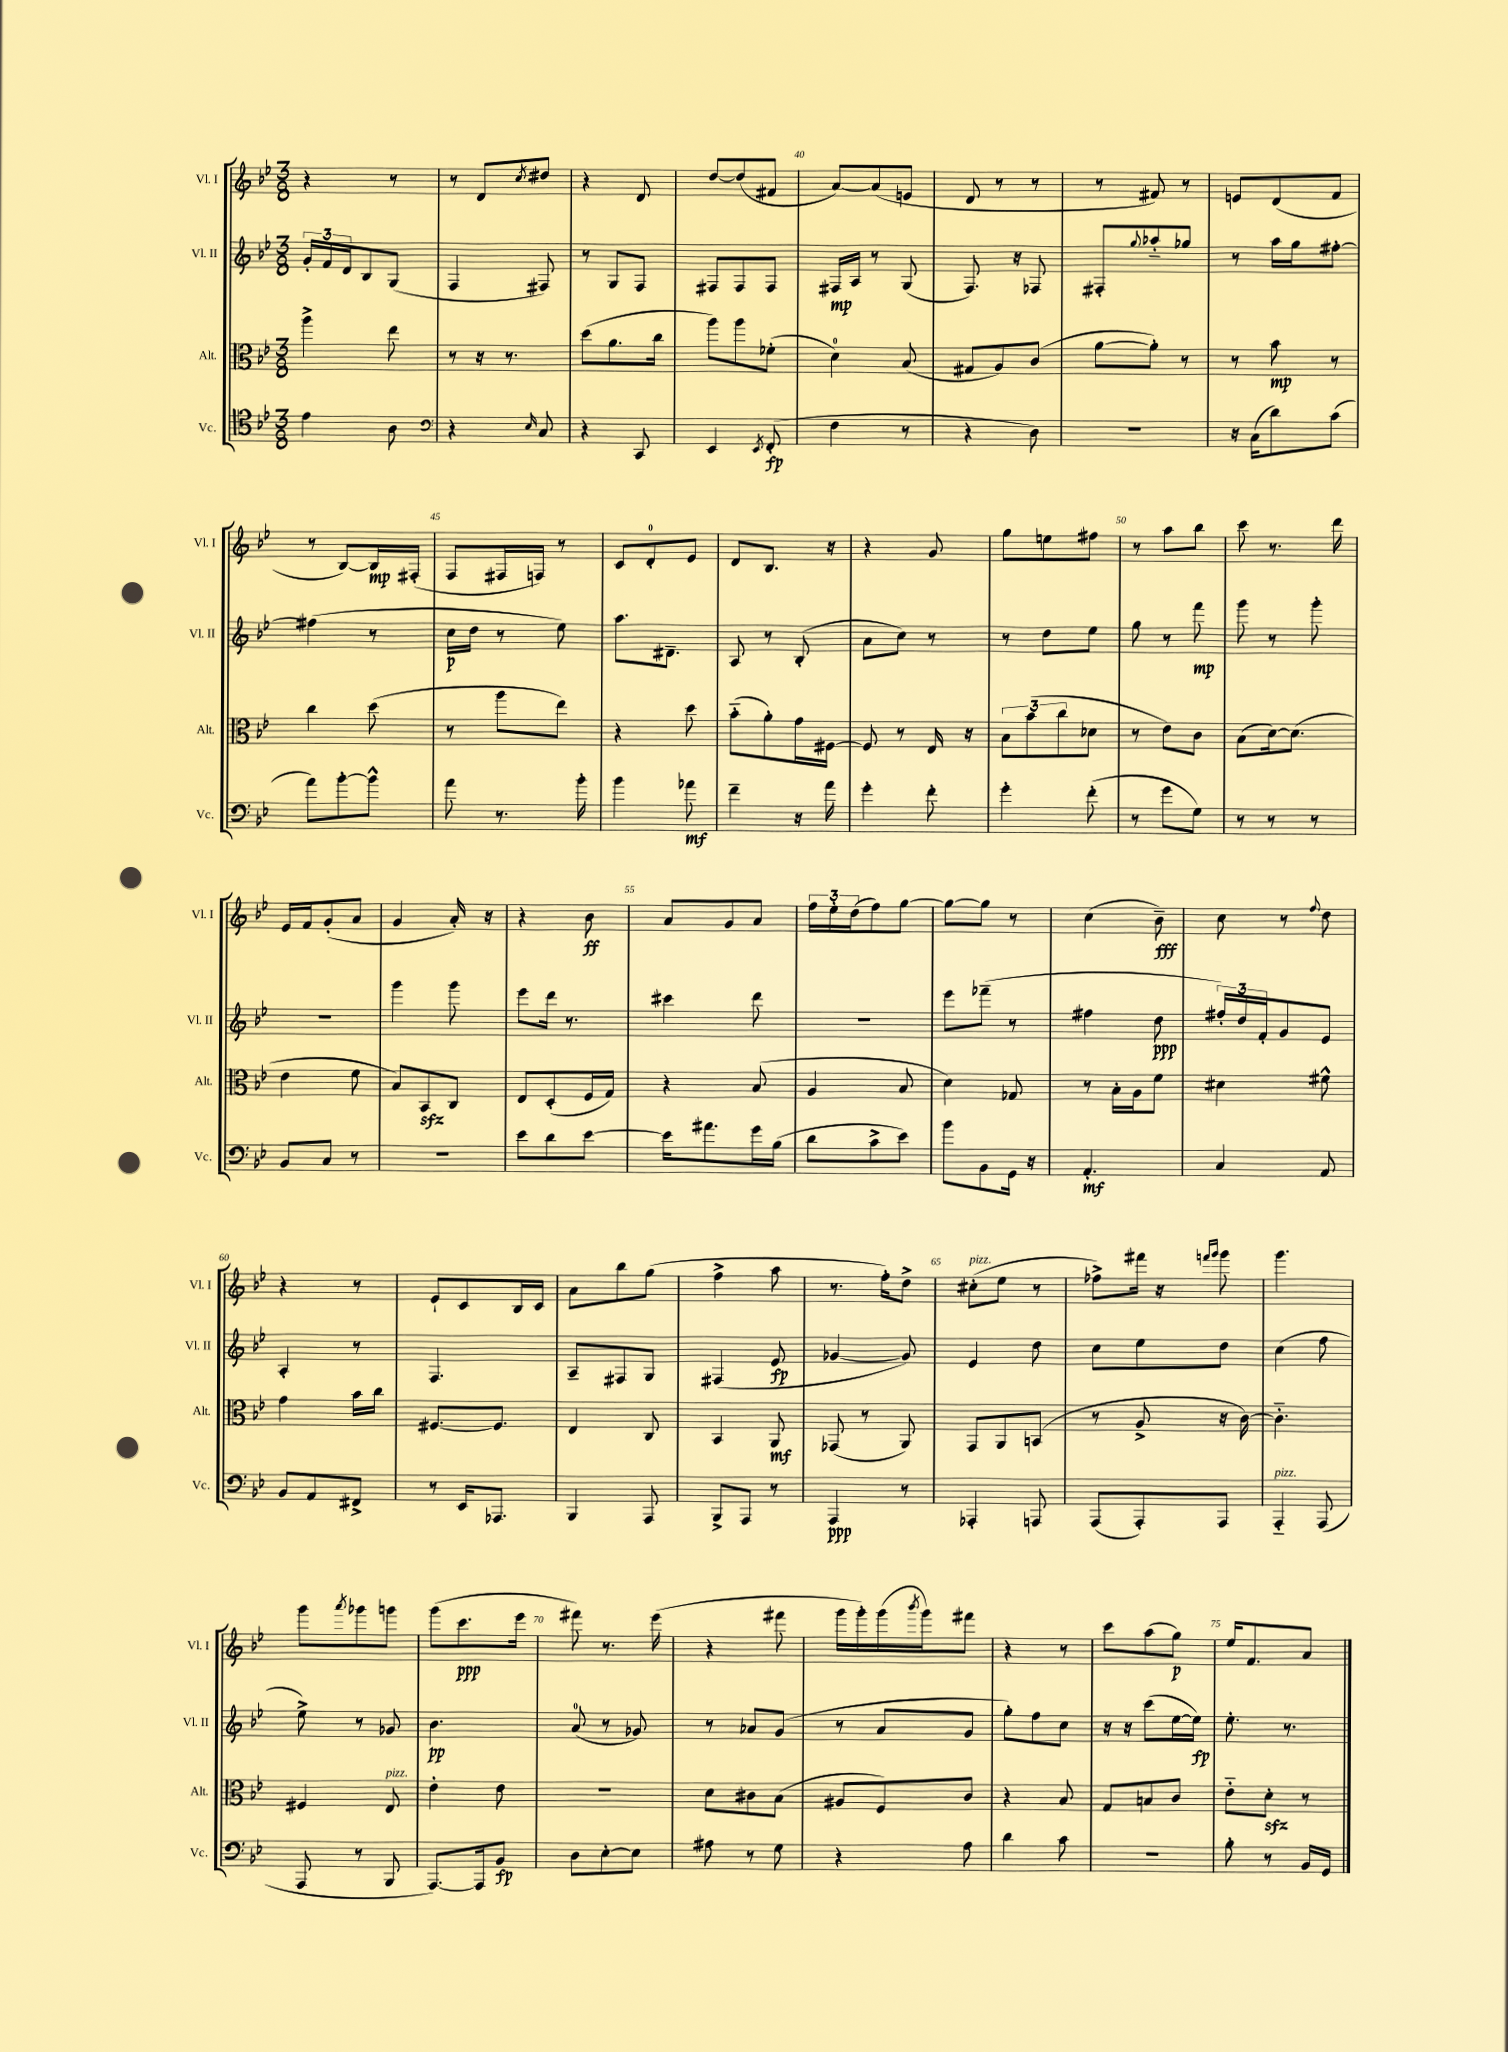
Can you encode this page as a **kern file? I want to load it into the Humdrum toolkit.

**kern	**kern	**kern	**kern
*staff4	*staff3	*staff2	*staff1
*clefC4	*clefC3	*clefG2	*clefG2
*k[b-e-]	*k[b-e-]	*k[b-e-]	*k[b-e-]
*M3/8	*M3/8	*M3/8	*M3/8
4e-\	4aa^\	24g'/LL	4r
.	.	24f/	.
.	.	24d/J	.
.	.	8B-/	.
8A\	8ee-\	(8G/J	8r
=	=	=	=
*clefF4	*	*	*
4r	8r	4F/	8r
.	16r	.	8d/L
.	8.r	.	.
16qqE-/	.	.	8qcc/
8C/	.	8F#/)	8dd#/J
=	=	=	=
4r	(8dd\L	8r	4r
.	8.a\	8G/L	.
8CC/	.	8F/J	8d/
.	16cc\Jk	.	.
=	=	=	=
4EE-/	8aa\L)	8F#/L	[8dd/L
.	8aa\	8F#/	(8dd/]
8qEE-/	.	.	.
(8FF'/	(8f-'\J	8F#/J	8f#/J
=	=	=	=
4F\	4d\)	16F#/LL	[8a/L)
.	.	16A/JJ	.
.	.	8r	(8a/]
8r	(8B-/	(8G/	8e/J
=	=	=	=
4r	8G#/L	8.F/)	8d/
.	8A/)	.	8r
.	.	16r	.
8D\)	(8c/J	8F-/	8r
=	=	=	=
4.r	[8a\L	8F#'/L	8r
.	.	8qqgg/	.
.	8a'\]J)	8aa-'~/	8f#/)
.	8r	8gg-/J	8r
=	=	=	=
16r	8r	8r	8e/L
(16C\LK	.	.	.
8d\)	8b-\	16aa\LL	(8d/
.	.	16gg\J	.
(8c\J	8r	[8ff#'\J	8f/J
=	=	=	=
8a\L)	4cc\	(4ff#\]	8r
[8b-'\	.	.	[8B-/L)
8b-^^\]J	(8dd\	8r	16B-/]L
.	.	.	(16F#'/JJ
=	=	=	=
8a\	8r	16cc\LL	8F/L
.	.	16dd\JJ	.
8.r	8aa\L	8r	16F#/L
.	.	.	16F/JJ)
.	8ee-\J)	8ee-\)	8r
16b-'\	.	.	.
=	=	=	=
4b-\	4r	8.aa\L	8c/L
.	.	.	8d'/
.	.	8.d#~\J	.
8a-\	8dd\	.	8e-/J
=	=	=	=
4f~\	(8b-'~\L	8A/	8d/L
.	8a'\)	8r	8.B-/J
16r	16g\L	(8B-'/	.
16a\	[16F#\JJ	.	16r
=	=	=	=
4g'\	8F#/]	8a\L	4r
.	8r	8cc\J)	.
8f'\	16E-/	8r	8g/
.	16r	.	.
=	=	=	=
4g'\	12B-\L	8r	8gg\L
.	(12b-\	.	.
.	.	8dd\L	8ee\
.	12cc\	.	.
(8f'\	8d-\J	8ee-\J	8ff#\J
=	=	=	=
8r	8r	8gg\	8r
8g\L	8e-\L)	8r	8aa\L
8G\J)	8c\J	8fff\	8bb-\J
=	=	=	=
8r	(8B-\L	8ggg\	8ccc\
8r	[16d\k)	8r	8.r
.	(8.d\]J	.	.
8r	.	8ggg'\	.
.	.	.	16ddd\
=	=	=	=
8BB-/L	4e-\	4.r	16e-/LL
.	.	.	16f/J
8C/J	.	.	(8g'/
8r	8f\	.	8a/J
=	=	=	=
4.r	8B-/L)	4ggg\	4g/
.	8BB-/	.	.
.	8C/J	8ggg\	16a'/)
.	.	.	16r
=	=	=	=
8e-\L	8E-/L	8eee-\L	4r
8d\	(8D'/	16ddd\Jk	.
.	.	8.r	.
[8e-\J	16F/L	.	8b-\
.	16G/JJ)	.	.
=	=	=	=
16e-\]LK	4r	4ccc#\	8a/L
8.a#\	.	.	.
.	.	.	8g/
16g\L	(8B-/	8ddd\	8a/J
(16B-\JJ	.	.	.
=	=	=	=
8d\L	4A/	4.r	24ff\LL
.	.	.	24ee-'\
.	.	.	(24dd\J
8c^\	.	.	8ff\)
8e-\J)	8B-/	.	[8gg\J
=	=	=	=
8b-\L	4d\)	8eee-\L	8gg\_L
8BB-\	.	(8fff-~\J	8gg\]J
16GG\Jk	8G-/	8r	8r
16r	.	.	.
=	=	=	=
4.AA'/	8r	4ff#\	(4cc\
.	16B-'\LL	.	.
.	16A\J	.	.
.	8f\J	8dd\	8b-~\)
=	=	=	=
4C/	4d#\	24ff#'/LL)	8cc\
.	.	24dd/	.
.	.	24f'/J	.
.	.	8g/	8r
.	.	.	8qqff/
8AA/	8f#^^\	8e-/J	8dd\
=	=	=	=
8BB-/L	4g\	4A'/	4r
8AA/	.	.	.
8FF#^/J	16b-\LL	8r	8r
.	16cc\JJ	.	.
=	=	=	=
8r	[8.F#/L	4.F/	8e-`/L
16EE-/LK	.	.	8c/
8.AAA-/J	8.F#/]J	.	.
.	.	.	16B-/L
.	.	.	16c/JJ
=	=	=	=
4BBB-/	4E-/	8A~/L	8a\L
.	.	8F#/	8bb-\
8AAA/	8C/	8G/J	(8gg\J
=	=	=	=
8BBB-^/L	4BB-/	(4F#/	4ff^\
8AAA/J	.	.	.
8r	8AA/	8e-/	8aa\
=	=	=	=
4AAA/	(8GG-/	[4g-/	8.r
.	8r	.	.
.	.	.	16ff'\LK)
8r	8AA/)	8g-/])	8dd^\J
=	=	=	=
4AAA-'/	8GG/L	4e-/	(8cc#'\L
.	8AA/	.	8ee-\J
8AAA/	(8BB/J	8dd\	8r
=	=	=	=
(8AAA/L	8r	8cc\L	8ff-^\L)
8AAA'/)	8A^/	8ee-\	16fff#\Jk
.	.	.	16r
.	.	.	16qqfff/LL
.	.	.	16qqggg/JJ
8AAA/J	16r	8dd\J	8ggg\
.	[16c\)	.	.
=	=	=	=
4AAA'~/	4.c'~\]	(4cc\	4.ggg\
(8AAA/	.	8ff\	.
=	=	=	=
8AAA/	4F#/	8ee-^\)	8ggg\L
.	.	.	8qaaa/
8r	.	8r	8ggg-\
8BBB-/	8E-/	8g-/	8ggg\J
=	=	=	=
[8.AAA/L)	4e-'\	4.b-\	(8ggg\L
.	.	.	8.ccc\
16AAA/]k	.	.	.
8BB-/J	8e-\	.	.
.	.	.	16eee-\Jk
=	=	=	=
8D\L	4.r	(8a/	8fff#\)
[8E-'\	.	8r	8.r
8E-\]J	.	8g-/)	.
.	.	.	(16eee-\
=	=	=	=
8A#\	8d\L	8r	4r
8r	8c#\	8a-/L	.
8G\	(8B-\J	(8g/J	8fff#\
=	=	=	=
4r	8A#/L	8r	16ggg\LL
.	.	.	16ggg'\)
.	8F/)	8a/L	(16ggg\
.	.	.	8qbbb-/
.	.	.	16ggg\J)
8A\	8c/J	8g/J	8fff#\J
=	=	=	=
4d\	4r	8gg'\L)	4r
.	.	8ff\	.
8c\	8B-/	8cc\J	8r
=	=	=	=
4.r	8G/L	16r	8ccc\L
.	.	16r	.
.	8B/	(8ccc\L	(8aa\
.	8c/J	[16ee-\L	8gg\J)
.	.	16ee-\]JJ)	.
=	=	=	=
8B-'\	8e-'~\L	8.ee-'\	16ee-/LK
.	.	.	8.f/
8r	8d'\J	.	.
.	.	8.r	.
16BB-/LL	8r	.	8a/J
16GG/JJ	.	.	.
==	==	==	==
*-	*-	*-	*-
